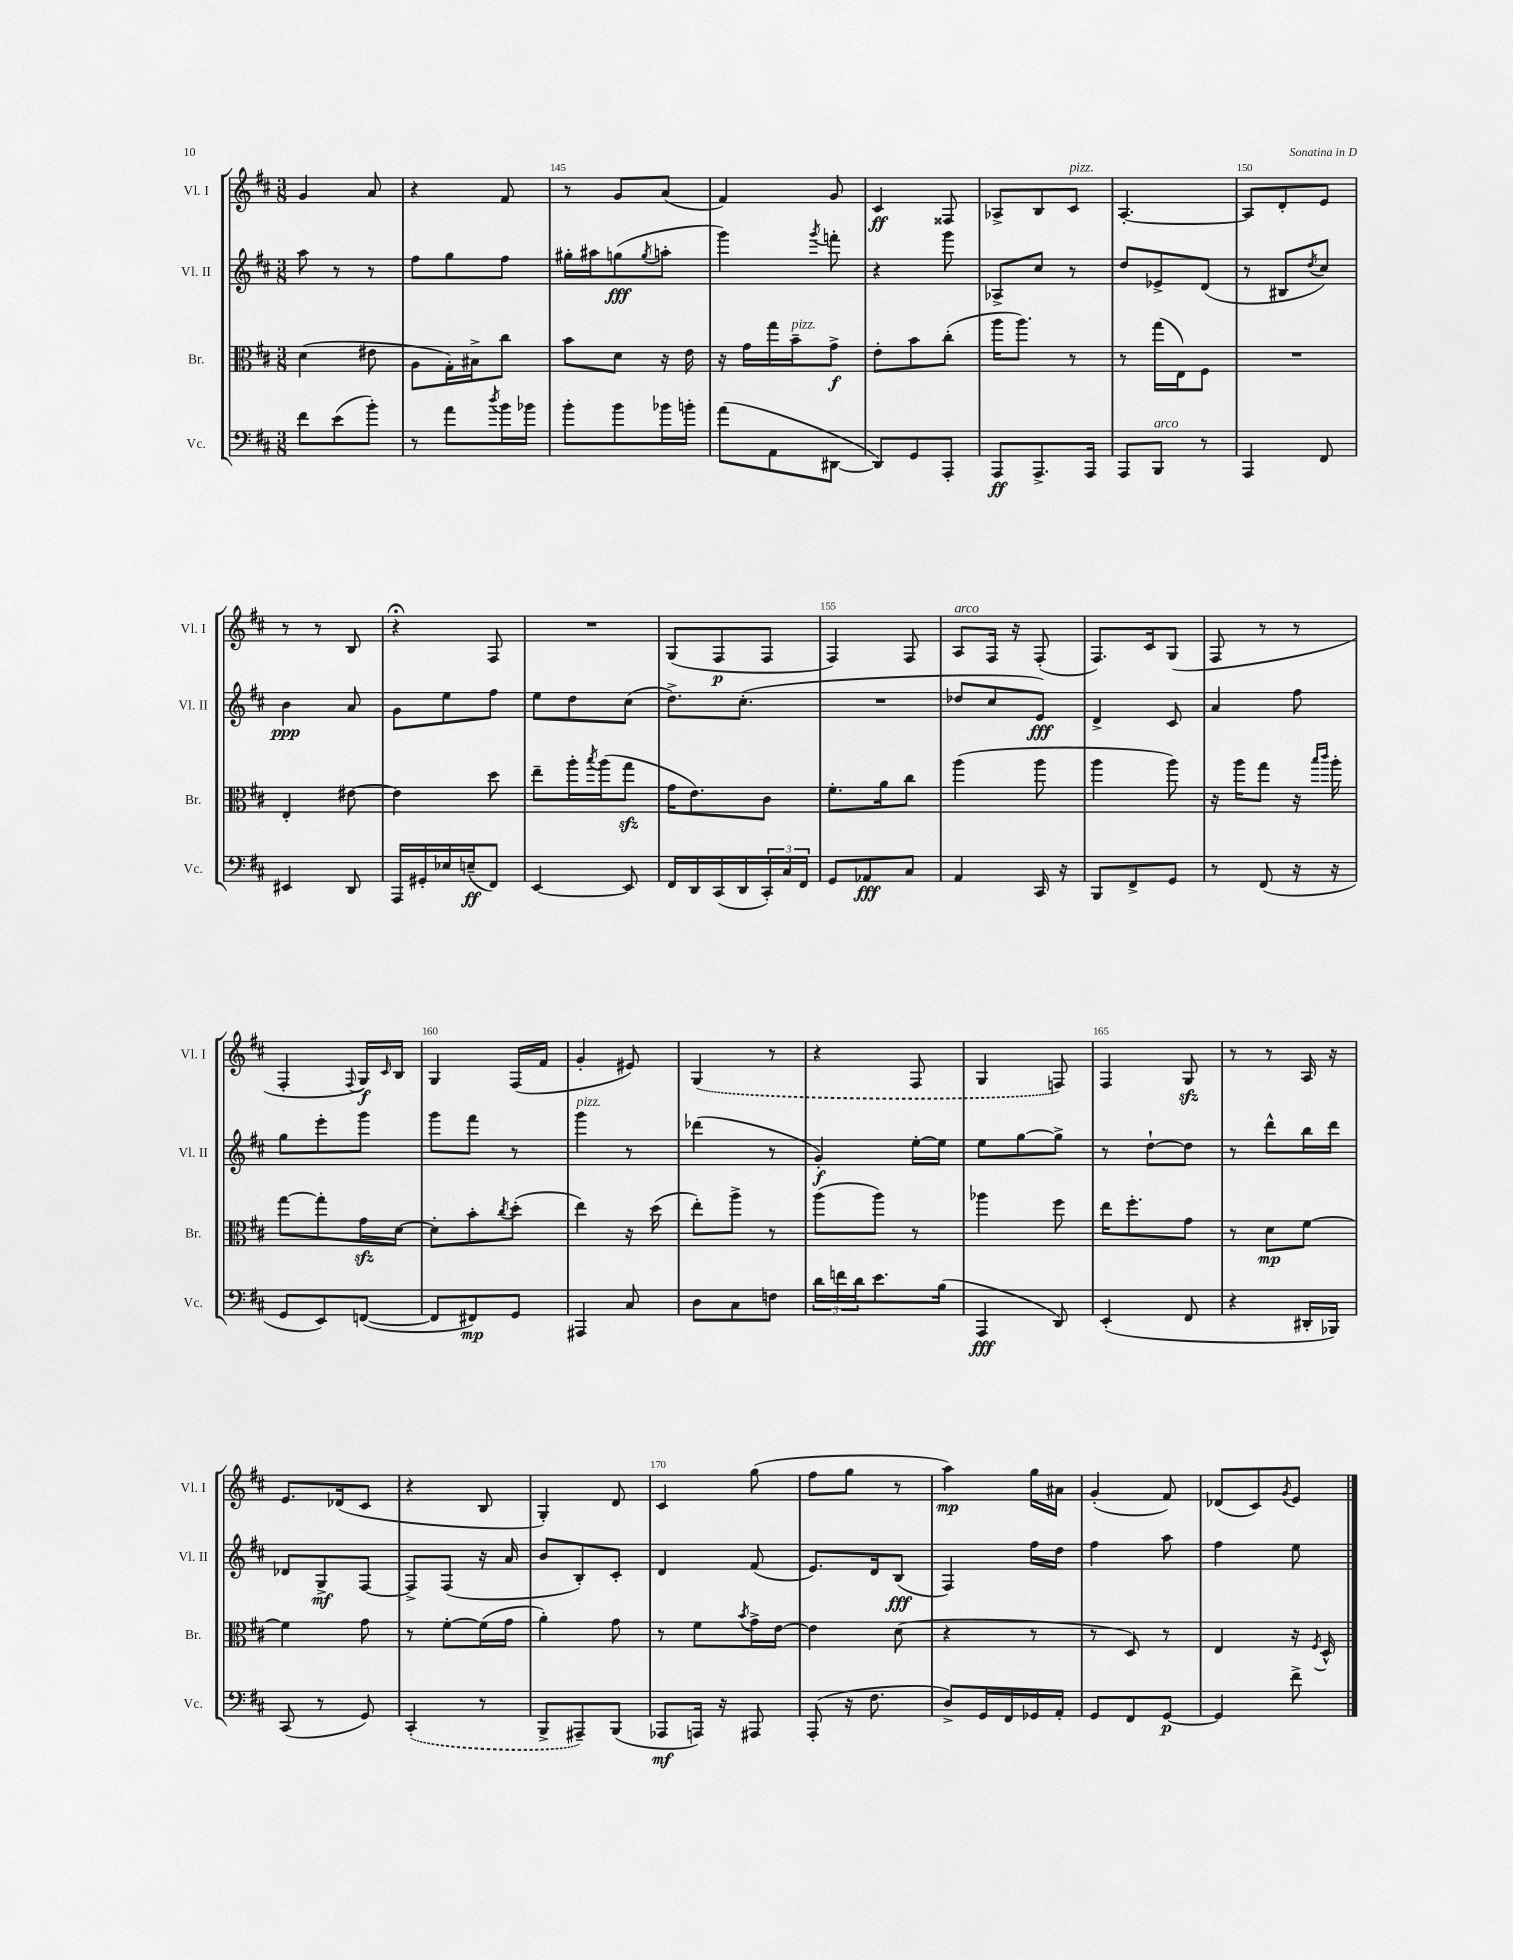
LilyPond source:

<<
\new StaffGroup <<
\new Staff = "s0" \with { instrumentName = "Vl. I" shortInstrumentName = "Vl. I" } {
    \clef treble \key d \major \numericTimeSignature \time 3/8
    g'4 a'8 |
    r4 fis'8 |
    r8 g'8 a'8( |
    fis'4) g'8 |
    cis'4\ff fisis8 |
    aes8-> b8 cis'8^\markup { \italic "pizz." } |
    a4.~-. |
    a8 d'8-. e'8 |
    r8 r8 b8 |
    r4\fermata fis8 |
    R4. |
    g8( fis8\p fis8 |
    fis4) fis8 |
    a8^\markup { \italic "arco" } fis16 r16 fis8-.( |
    fis8.) cis'16 g8( |
    fis8 r8 r8 |
    fis4-. \appoggiatura { fis8 } g16\f) \grace { cis'16 } b16 |
    g4 fis16( fis'16 |
    g'4-. eis'8) |
    \once \slurDashed g4( r8 |
    r4 fis8 |
    g4 f8) |
    fis4 g8\sfz |
    r8 r8 a16 r16 |
    e'8. des'16( cis'8 |
    r4 b8 |
    g4-.) d'8 |
    cis'4 g''8( |
    fis''8 g''8 r8 |
    a''4\mp) g''16 ais'16 |
    g'4-.( fis'8) |
    des'8( cis'8) \acciaccatura { g'8 } e'8 \bar "|." |
}
\new Staff = "s1" \with { instrumentName = "Vl. II" shortInstrumentName = "Vl. II" } {
    \clef treble \key d \major \numericTimeSignature \time 3/8
    a''8 r8 r8 |
    fis''8 g''8 fis''8 |
    gis''16-. ais''16 g''8\fff( \acciaccatura { g''8 } a''8-. |
    g'''4) \acciaccatura { g'''8 } f'''8-. |
    r4 g'''8 |
    aes8-> cis''8 r8 |
    d''8 ees'8-> d'8( |
    r8 bis8 \acciaccatura { d''8 } cis''8) |
    b'4\ppp a'8 |
    g'8 e''8 fis''8 |
    e''8 d''8 cis''8( |
    d''8.->) cis''8.-.( |
    R4. |
    des''8 cis''8 e'8\fff) |
    d'4-> cis'8 |
    a'4 fis''8 |
    g''8 e'''8-. g'''8 |
    g'''8 fis'''8 r8 |
    g'''4^\markup { \italic "pizz." } r8 |
    des'''4( r8 |
    g'4-.\f) e''16~-. e''16 |
    e''8 g''8~ g''8-> |
    r8 d''8~-! d''8 |
    r8 d'''8-^ b''16 d'''16 |
    des'8 g8->\mf fis8~ |
    fis8-> fis8( r16 a'16 |
    b'8 b8-.) cis'8-. |
    d'4 fis'8( |
    e'8.) d'16 b8\fff( |
    fis4) fis''16 d''16 |
    fis''4 a''8 |
    fis''4 e''8 \bar "|." |
}
\new Staff = "s2" \with { instrumentName = "Br." shortInstrumentName = "Br." } {
    \clef alto \key d \major \numericTimeSignature \time 3/8
    d'4( eis'8 |
    a8 g16-.) bis16-> cis''8 |
    b'8 d'8 r16 e'16 |
    r16 g'16 g''16 b'16--^\markup { \italic "pizz." } g'8->\f |
    e'8-. b'8 cis''8-.( |
    a''16 a''8.) r8 |
    r8 g''16( e16) fis8 |
    R4. |
    e4-. eis'8~ |
    eis'4 d''8 |
    e''8-- a''16-. \acciaccatura { b''8 } a''16( g''8\sfz |
    g'16 e'8.) cis'8 |
    fis'8.-. a'16 cis''8 |
    a''4( a''8 |
    a''4 a''8) |
    r16 a''16 g''8 r16 \grace { b''16 cis'''16 } a''16-. |
    g''8~ g''8-. g'16\sfz d'16~ |
    d'8-. b'8-. \acciaccatura { cis''8 } d''8-.( |
    e''4) r16 d''16( |
    e''8-.) a''8-> r8 |
    a''8( a''8) r8 |
    aes''4 fis''8 |
    e''16 fis''8.-. g'8 |
    r8 d'8\mp fis'8~ |
    fis'4 g'8 |
    r8 fis'8~-. fis'16( g'16 |
    a'4-.) g'8 |
    r8 fis'8 \acciaccatura { b'8 } g'16-> e'16~ |
    e'4 d'8( |
    r4 r8 |
    r8 d8) r8 |
    e4 r16 \acciaccatura { fis8 } d16-^ \bar "|." |
}
\new Staff = "s3" \with { instrumentName = "Vc." shortInstrumentName = "Vc." } {
    \clef bass \key d \major \numericTimeSignature \time 3/8
    fis'8 e'8( b'8-.) |
    r8 a'8 \acciaccatura { d''8 } b'16 bes'16 |
    b'8-. b'8 bes'16 b'16-. |
    a'8( a,8 dis,8~ |
    dis,8) g,8 a,,8-. |
    a,,8\ff a,,8.-> a,,16 |
    a,,8 b,,8^\markup { \italic "arco" } r8 |
    a,,4 fis,8 |
    eis,4 d,8 |
    a,,16 gis,16-. ees16 e16--\ff( fis,8) |
    e,4~ e,8 |
    fis,16 d,16 cis,16( d,16 \tuplet 3/2 { cis,16-.) cis16 fis,16 } |
    g,8 aes,8\fff cis8 |
    a,4 cis,16 r16 |
    b,,8 fis,8-> g,8 |
    r8 fis,8( r16 r16 |
    g,8 e,8) f,8~( |
    f,8 fis,8\mp) g,8 |
    ais,,4 cis8 |
    d8 cis8 f8 |
    \tuplet 3/2 { d'16 f'16 d'16 } e'8. b16( |
    a,,4\fff d,8) |
    e,4-.( fis,8 |
    r4 dis,16-. bes,,16) |
    cis,8( r8 g,8) |
    \once \slurDashed cis,4-.( r8 |
    b,,8-> ais,,8--) b,,8( |
    aes,,8\mf a,,16) r16 ais,,8 |
    a,,8-.( r16 fis8. |
    d8->) g,16 fis,16 ges,16 a,16-. |
    g,8 fis,8 g,8~\p |
    g,4 fis'8-> \bar "|." |
}
>>
>>
\layout { \context { \Score currentBarNumber = #143 \override BarNumber.break-visibility = ##(#f #t #t) barNumberVisibility = #(every-nth-bar-number-visible 5) } }
